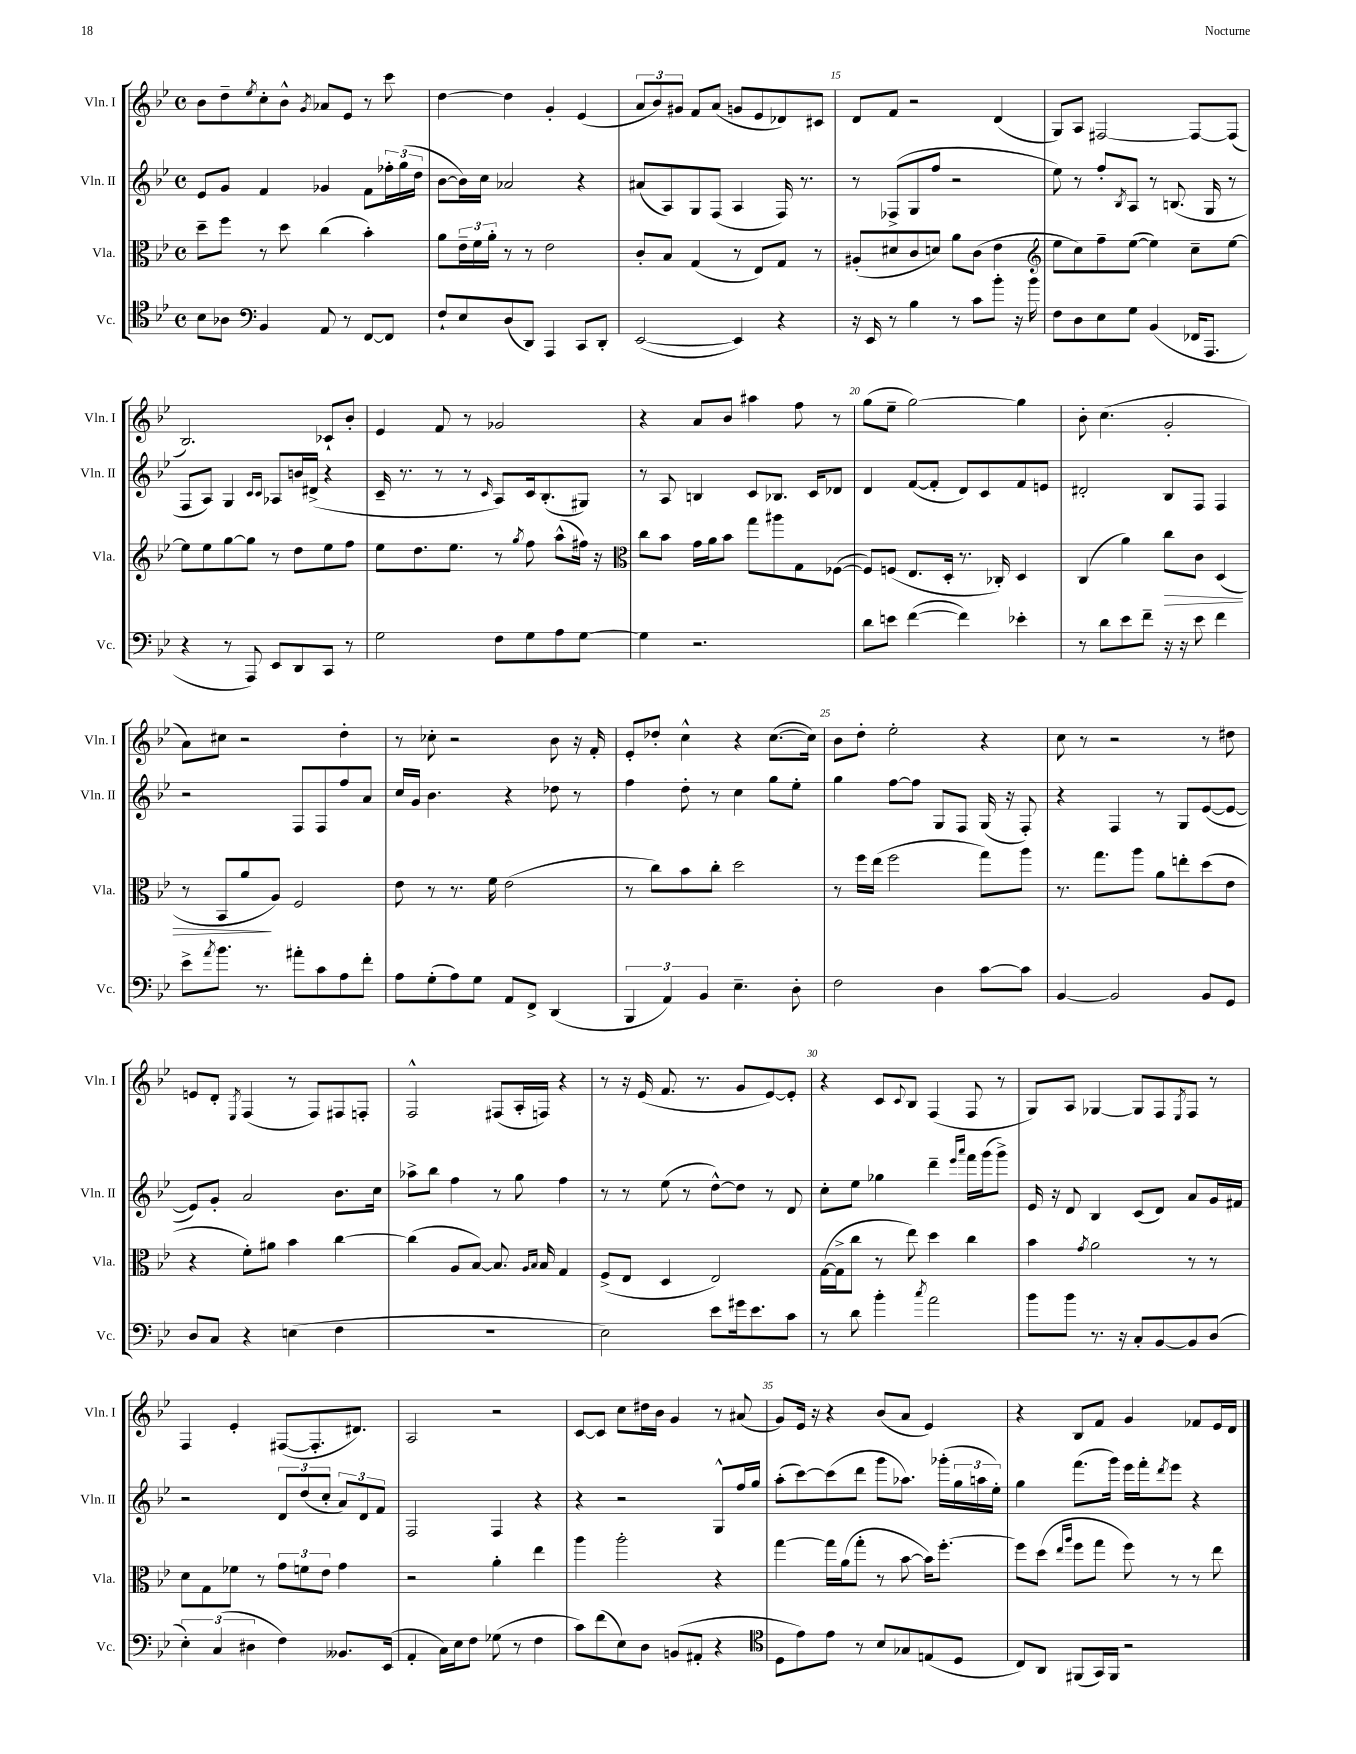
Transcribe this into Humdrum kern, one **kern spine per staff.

**kern	**kern	**dynam	**kern	**kern
*part4	*part3	*part3	*part2	*part1
*staff4	*staff3	*staff3	*staff2	*staff1
*I"Vc.	*I"Vla.	*	*I"Vln. II	*I"Vln. I
*I'Vc.	*I'Vla.	*	*I'Vln. II	*I'Vln. I
*clefC4	*clefC3	*	*clefG2	*clefG2
*k[b-e-]	*k[b-e-]	*	*k[b-e-]	*k[b-e-]
*M4/4	*M4/4	*	*M4/4	*M4/4
*met(c)	*met(c)	*	*met(c)	*met(c)
=12	=12	=12	=12	=12
8B-\L	8dd~\L	.	8e-/L	8b-\L
8A-X\J	8ff\J	.	8g/J	8dd~\
*clefF4	*	*	*	*
.	.	.	.	8qee-/
4BB-/	8r	.	4f/	8cc'\
.	8dd\	.	.	8b-^^\J
.	.	.	.	8qg/
8AA/	(4cc\	.	4g-X/	8a-X/L
8r	.	.	.	8e-/J
[8FF/L	4b-'\)	.	8f\L	8r
8FF/J]	.	.	24ff-X'\L	8ccc\
.	.	.	(24gg\	.
.	.	.	24dd\JJ	.
=13	=13	=13	=13	=13
8F`/L	8a\L	.	[8b-\L	[4dd\
8E-/	24e-~\L	.	16b-\L])	.
.	24f\	.	.	.
.	.	.	16cc\JJ	.
.	24a'\JJ	.	.	.
(8D/	8r	.	2a-X/	4dd\]
8DD/J)	8r	.	.	.
4AAA/	2e-\	.	.	4g'/
8CC/L	.	.	4r	(4e-/
8DD'/J	.	.	.	.
=14	=14	=14	=14	=14
([2EE-/	8c'/L	.	(8a#X/L	12a/L
.	.	.	.	12b-/)
.	8B-/J	.	8A/)	.
.	.	.	.	12g#X/J
.	(4G/	.	8G/	8f/L
.	.	.	(8F/J	(8a/J
4EE-/])	8r	.	4A/	8gn/L
.	8E-/L)	.	.	8e-/
4r	8G/J	.	16F/)	8d-X/)
.	.	.	8.r	.
.	8r	.	.	8c#X/J
=15	=15	=15	=15	=15
16r	(8A#X'/L	.	8r	8d/L
16EE-/	.	.	.	.
8r	8d#X/	.	(8F-X^/L	8f/J
4B-\	8c/	.	8G/	2r
.	8dn/J)	.	8ff/J	.
8r	8a\L	.	2r	.
8c\L	(8c\J	.	.	.
8b-'\J	4e-\	.	.	(4d/
16r	.	.	.	.
16b-\	.	.	.	.
=16	=16	=16	=16	=16
*	*clefG2	*	*	*
8F\L	8ee-\L	.	8ee-\)	8G/L)
8D\	8cc\)	.	8r	8A/J
8E-\	8ff~\	.	8ff'/L	[2F#X/
.	.	.	8qB-/	.
8G\J	([8ee-\J	.	8A/J	.
(4BB-/	4ee-\])	.	8r	.
.	.	.	(8.Bn/	.
16FF-X/KL	8cc~\L	.	.	8F#/L_
8.AAA/J	.	.	16G/	.
.	[8ee-\J	.	8r	(8F#/J]
!!LO:LB:g=z
=17	=17	=17	=17	=17
4r	8ee-\L]	.	8F/L	2.B-/)
.	8ee-\	.	8A/J)	.
8r	[8gg\	.	4G/	.
8AAA/)	8gg\J]	.	.	.
.	.	.	16qqc/LL	.
.	.	.	16qqc/JJ	.
8EE-/L	8r	.	8A-X/L	.
8DD/	8dd\L	.	16bn/L	.
.	.	.	(16d#X^/JJ	.
8CC/J	8ee-\	.	4r	8c-X`/L
8r	8ff\J	.	.	8b-'/J
=18	=18	=18	=18	=18
2G\	8ee-\L	.	16c~/	4e-/
.	.	.	8.r	.
.	8.dd\	.	.	.
.	.	.	8r	8f/
.	8.ee-\J	.	.	.
.	.	.	8r	8r
.	.	.	16qqc/	.
8F\L	8r	.	8A/L)	2g-X/
.	8qgg/	.	.	.
8G\	8ff\	.	16c/k	.
.	.	.	(8.B-'/	.
8A\	(8aa^^\L	.	.	.
[8G\J	16ff#X\Jk)	.	8G#X/J)	.
.	16r	.	.	.
=19	=19	=19	=19	=19
*	*clefC3	*	*	*
4G\]	8cc\L	.	8r	4r
.	8b-\J	.	8A/	.
2.r	16g\LL	.	4Bn/	8a/L
.	16a\J	.	.	.
.	8b-\J	.	.	8b-/J
.	8gg\L	.	8c/L	4aa#X\
.	8aa#X\	.	8.B-X/J	.
.	8G\	.	.	8ff\
.	.	.	16c/KL	.
.	([8F-X\J	.	8d-X/J	8r
=20	=20	=20	=20	=20
8d\L	8F-/L])	.	4d/	(8gg\L
8en\J	(8Fn/J	.	.	8ee-~\J
([4f\	8.E-/L	.	([8f/L	[2gg\)
.	.	.	8f'/J]	.
.	16D'/Jk	.	.	.
4f\])	8.r	.	8d/L)	.
.	.	.	8c/	.
.	16C-X'/)	.	.	.
4e-X'\	4D/	.	8f/	4gg\]
.	.	.	8en/J	.
=21	=21	=21	=21	=21
8r	(4C/	.	2d#X'/	8b-'\
8d\L	.	.	.	(4.cc\
8e-\	4a\)	.	.	.
8f~\J	.	.	.	.
!	!	!LO:HP:b	!	!
16r	8cc\L	>	8B-/L	2g'/
16r	.	.	.	.
8e-\	8c\J	.	8F/J	.
4f\	(4D/	.	4F/	.
!!LO:LB:g=z
=22	=22	=22	=22	=22
8e-^\L	8r	.	2r	8a\L)
8qa/	.	.	.	.
8.b-\J	8BB-/L	.	.	8cc#X\J
.	8a/	.	.	2r
8.r	.	.	.	.
.	8A/J)	]	.	.
8a#X'\L	2F/	.	8F/L	.
8c\	.	.	8F/	.
8A\	.	.	8ff/	4dd'\
8f'\J	.	.	8a/J	.
=23	=23	=23	=23	=23
8A\L	8e-\	.	16cc/LL	8r
.	.	.	16g/JJ	.
(8G'\	8r	.	4.b-\	8cc-X'\
8A\)	8.r	.	.	2r
8G\J	.	.	.	.
.	16f\	.	.	.
8AA/L	(2e-\	.	4r	.
8FF^/J	.	.	.	.
(4DD/	.	.	8dd-X\	8b-\
.	.	.	8r	16r
.	.	.	.	16f'/
=24	=24	=24	=24	=24
6BBB-/	8r	.	4ff\	8e-'/L
.	8cc\L)	.	.	8dd-X'/J
6AA/)	.	.	.	.
.	8b-\	.	8dd'\	4cc^^\
6BB-/	.	.	.	.
.	8cc'\J	.	8r	.
4.E-~\	2dd\	.	4cc\	4r
.	.	.	8gg\L	([8.cc\L
8D'\	.	.	8ee-'\J	.
.	.	.	.	16cc\Jk])
=25	=25	=25	=25	=25
2F\	8r	.	4gg\	8b-\L
.	16ff\LL	.	.	8dd'\J
.	(16ee-\JJ	.	.	.
.	2ff\	.	[8ff\L	2ee-'\
.	.	.	8ff\J]	.
4D\	.	.	8G/L	.
.	.	.	8F/J	.
[8c\L	8gg\L)	.	(16G/	4r
.	.	.	16r	.
8c\J]	8aa\J	.	8F'/)	.
=26	=26	=26	=26	=26
[4BB-/	8.r	.	4r	8cc\
.	.	.	.	8r
.	8.gg\L	.	.	.
2BB-/]	.	.	4F/	2r
.	8aa\J	.	.	.
.	8a\L	.	8r	.
.	8een'\	.	8G/L	.
8BB-/L	(8dd\	.	([8e-/	8r
8GG/J	8e-\J	.	8e-/J_	8dd#X\
!!LO:LB:g=z
=27	=27	=27	=27	=27
8D/L	4r	.	8e-/L])	8en/L
8C/J	.	.	8g'/J	8d'/J
.	.	.	.	8qE-/
4r	8f'\L)	.	2a/	(4F/
.	8a#X\J	.	.	.
(4En\	4b-\	.	.	8r
.	.	.	.	8F/L)
4F\	[4cc\	.	8.b-\L	8F#X/
.	.	.	.	8Fn'/J
.	.	.	16cc\Jk	.
=28	=28	=28	=28	=28
1r	(4cc\]	.	8aa-X^\L	2F^^/
.	.	.	8bb-\J	.
.	8A/L	.	4ff\	.
.	[8B-/J)	.	.	.
.	8.B-/]	.	8r	(8F#X/L
.	.	.	8gg\	16A'/L
.	16qqA/LL	.	.	.
.	16qqB-/JJ	.	.	.
.	16B-/	.	.	16Fn/JJ)
.	4G/	.	4ff\	4r
=29	=29	=29	=29	=29
2E-\)	(8F^/L	.	8r	8r
.	8E-/J	.	8r	16r
.	.	.	.	(16e-/
.	4D/	.	(8ee-\	8.f/
.	.	.	8r	.
.	.	.	.	8.r
8e-\L	2E-/)	.	[8dd^^\L)	.
16g#X\k	.	.	8dd\J]	8g/L
8.e-\	.	.	.	.
.	.	.	8r	[8e-/)
8c\J	.	.	8d/	8e-'/J]
=30	=30	=30	=30	=30
8r	([16G\LL	.	8cc'\L	4r
.	16G^\J]	.	.	.
8d\	8cc\J	.	8ee-\J	.
4b-'\	8r	.	4gg-X\	8c/L
.	.	.	.	8qqc/
.	8ee-\)	.	.	8B-/J
8qcc/	.	.	.	.
2a\	4dd\	.	4ddd~\	(4F/
.	.	.	16qqeee-/LL	.
.	.	.	16qqaaa/JJ	.
.	4cc\	.	16fff\LL	8F/
.	.	.	(16ggg\J	.
.	.	.	8ggg^\J)	8r
=31	=31	=31	=31	=31
8b-\L	4b-\	.	16e-/	8G/L)
.	.	.	16r	.
8b-\J	.	.	8d/	8A/J
.	8qg/	.	.	.
8.r	2a\	.	4B-/	[4G-X/
16r	.	.	.	.
8C'/L	.	.	(8c/L	8G-/L]
[8BB-/	.	.	8d/J)	8F/
.	.	.	.	8qE-/
8BB-/]	8r	.	8a/L	8F/J
(8D/J	8r	.	16g/L	8r
.	.	.	16f#X/JJ	.
!!LO:LB:g=z
=32	=32	=32	=32	=32
6E-'\)	8d\L	.	2r	4F/
.	8G\	.	.	.
(6C/	.	.	.	.
.	8f-X\J	.	.	4e-'/
6D#X\	.	.	.	.
.	8r	.	.	.
4F\)	12g\L	.	12d/L	([8F#X/L
.	12fn\	.	(12dd/	.
.	.	.	.	8.F#'/]
.	12e-\J	.	12cc'/J	.
8.BB--X/L	4g\	.	12a/L)	.
.	.	.	.	8.d#X/J)
.	.	.	12d/	.
.	.	.	12f/J	.
(16EE-/Jk	.	.	.	.
=33	=33	=33	=33	=33
4AA'/	2r	.	2F/	2A/
16C\LL)	.	.	.	.
16E-\J	.	.	.	.
8F\J	.	.	.	.
(8G-X\	4a'\	.	4F/	2r
8r	.	.	.	.
4F\	4ee-\	.	4r	.
=34	=34	=34	=34	=34
8c\L)	4aa\	.	4r	[8c/L
(8f\	.	.	.	8c/J]
8E-\)	2aa'\	.	2r	8cc\L
8D\J	.	.	.	16dd#X\L
.	.	.	.	16b-\JJ
(8BBn/L	.	.	.	4g/
8AA#X'/J	.	.	.	.
4r	4r	.	8G^^/L	8r
.	.	.	16ff/L	(8a#X/
.	.	.	16gg/JJ	.
=35	=35	=35	=35	=35
*clefC4	*	*	*	*
8D\L	[4gg\	.	(8aa'\L	8g/L)
8e-\)	.	.	[8ccc\)	16e-/Jk
.	.	.	.	16r
8e-\J	16gg\LL]	.	(8ccc\]	4r
.	(16a\J	.	.	.
8r	8gg'\J	.	8ddd\J	.
8B-/L	8r	.	8ggg\L	(8b-/L
8G-X/	[8b-\	.	8.aa-X\J)	8a/J
(8En/	16b-\KL])	.	.	4e-/)
.	[8.ff'\J	.	(16ggg-X'\LL	.
8D/J	.	.	24gg\	.
.	.	.	24aan\	.
.	.	.	24ee-'\JJ)	.
=36	=36	=36	=36	=36
8C/L)	8ff\L]	.	4gg\	4r
8AA/J	(8dd\J	.	.	.
.	16qqee-/LL	.	.	.
.	16qqaa/JJ	.	.	.
(8FF#X/L	8ff\L	.	(8.fff\L	8B-/L
16GG/L)	8gg\J	.	.	8f/J
16FF#/JJ	.	.	16ggg\Jk)	.
2r	8ff\)	.	16eee-\LL	4g/
.	.	.	16fff'\J	.
.	.	.	8qddd/	.
.	8r	.	8eee-\J	.
.	8r	.	4r	8f-X/L
.	8ee-\	.	.	16e-/L
.	.	.	.	16d/JJ
==	==	==	==	==
*-	*-	*-	*-	*-
